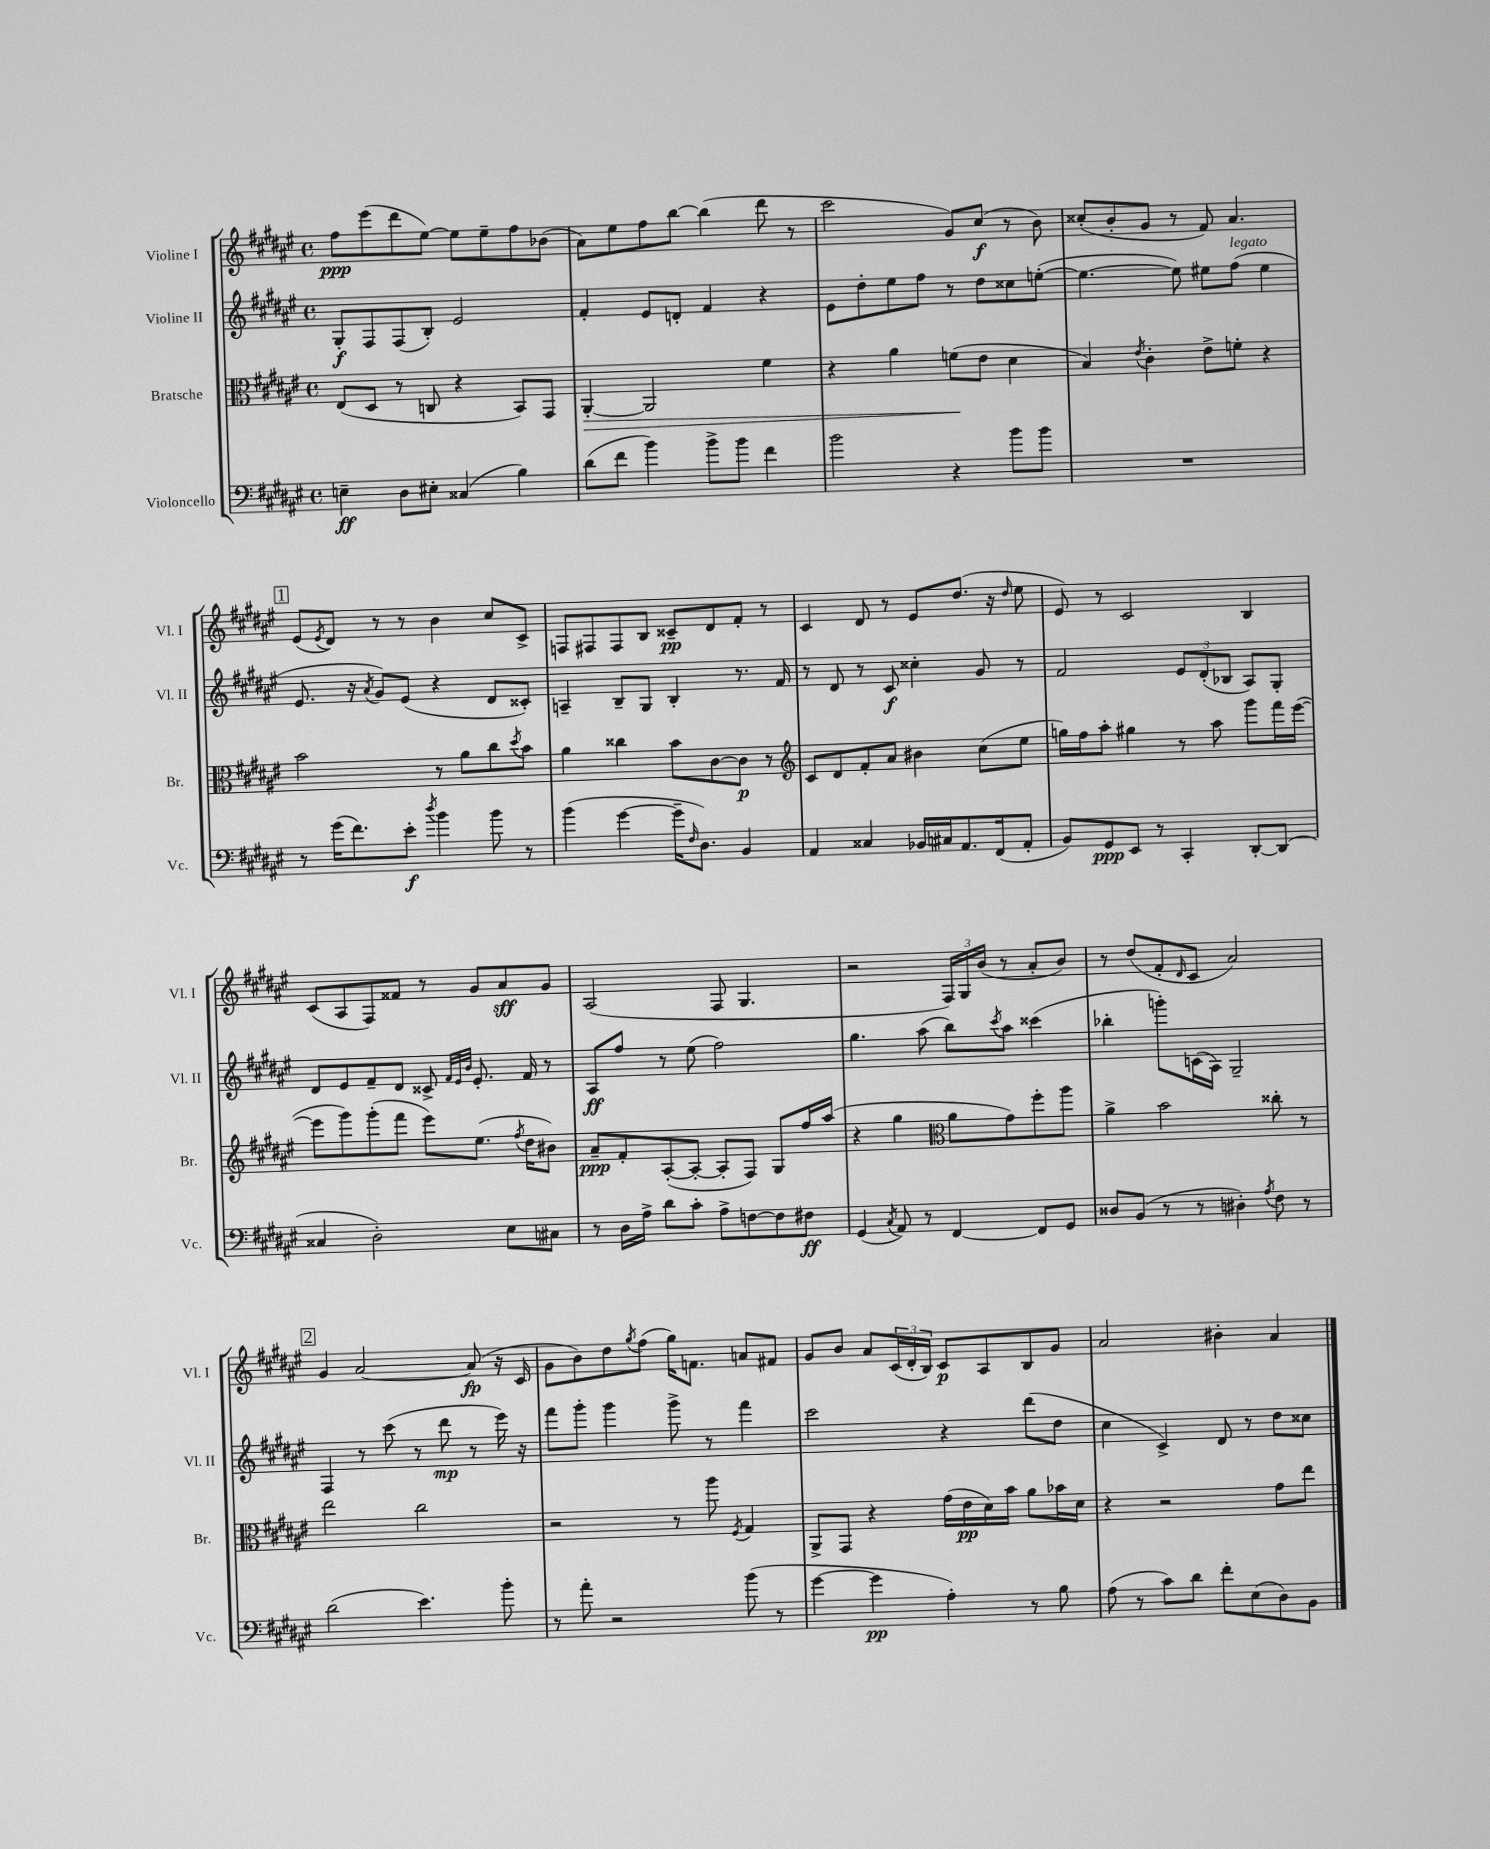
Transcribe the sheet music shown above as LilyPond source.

<<
\new StaffGroup <<
\new Staff = "s0" \with { instrumentName = "Violine I" shortInstrumentName = "Vl. I" } {
    \clef treble \key fis \major \defaultTimeSignature \time 4/4
    fis''8\ppp eis'''8( dis'''8 eis''8~) eis''8 eis''8-- fis''8 bes'8( |
    ais'8) eis''8 fis''8 b''8~ b''4( dis'''8 r8 |
    cis'''2 gis'8) cis''8\f( r8 b'8) |
    cisis''8-.( b'8-. gis'8 r8 fis'8) ais'4. |
    \mark \markup { \box "1" } eis'8( \acciaccatura { eis'8 } dis'8) r8 r8 b'4 cis''8 cis'8-> |
    f8 fis8 fis8 b8 cisis'8--\pp dis'8 fis'8-. r8 |
    cis'4 dis'8 r8 eis'8 dis''8.( r16 \grace { dis''16 } eis''8 |
    eis'8) r8 cis'2 b4 |
    cis'8( ais8 fis8) fisis'8 r8 gis'8 ais'8\sff gis'8 |
    ais2( fis8 gis4. |
    r2 \tuplet 3/2 { fis16) gis16 b'16( } r8 ais'8-. b'8) |
    r8 dis''8( fis'8-. \grace { dis'16 } cis'8 ais'2) |
    \mark \markup { \box "2" } gis'4 ais'2~ ais'8\fp( r16 cis'16 |
    gis'8 b'8) dis''8 \acciaccatura { gis''8 } fis''8( gis''16) f'8. a'8 fis'8 |
    gis'8 b'8 ais'8 \tuplet 3/2 { cis'16( dis'16-. b16) } cis'8\p ais8 b8 gis'8 |
    ais'2 bis'4-. ais'4 \bar "|." |
}
\new Staff = "s1" \with { instrumentName = "Violine II" shortInstrumentName = "Vl. II" } {
    \clef treble \key fis \major \defaultTimeSignature \time 4/4
    gis8-.\f fis8 fis8( b8-.) eis'2 |
    fis'4-. eis'8 d'8-. fis'4 r4 |
    eis'8 dis''8-. eis''8 fis''8 r8 dis''8 cisis''8 e''8~-.( |
    e''4.~ e''8) eis''8 fis''8^\markup { \italic "legato" }( eis''4 |
    \mark \markup { \box "1" } eis'8. r16 \acciaccatura { ais'8 } gis'8) eis'8( r4 dis'8 cisis'8-.) |
    a4-- b8-- gis8 b4-. r8. fis'16 |
    r8 dis'8 r8 cis'8\f cisis''4-. gis'8 r8 |
    fis'2 \tuplet 3/2 { eis'8 dis'8-.( bes8 } ais8) gis8-. |
    dis'8 eis'8 fis'8-- dis'8 cisis'8-> \grace { fis'32 eis'32 b'32 } eis'8.-. fis'16 r8 |
    ais8\ff fis''8 r8 eis''8( fis''2) |
    gis''4. ais''8( b''8) \acciaccatura { cis'''8 } ais''8 cisis'''4( |
    bes''4-. g'''8-.) c'16( ais16) gis2-- |
    \mark \markup { \box "2" } fis4 r8 cis'''8( r8 dis'''8\mp r8 eis'''16) r16 |
    fis'''8 gis'''8-. gis'''4 gis'''8-> r8 fis'''4 |
    cis'''2 r4 dis'''8( dis''8 |
    cis''4 cis'4->) dis'8 r8 dis''8 cisis''8 \bar "|." |
}
\new Staff = "s2" \with { instrumentName = "Bratsche" shortInstrumentName = "Br." } {
    \clef alto \key fis \major \defaultTimeSignature \time 4/4
    eis8( dis8 r8 c8 r4 b,8) gis,8 |
    ais,4~-.\> ais,2 fis'4 |
    r4 ais'4 f'8\!( eis'8 dis'4 |
    b4) \acciaccatura { eis'8 } cis'4-. eis'8-> f'8-. r4 |
    \mark \markup { \box "1" } b'2 r8 ais'8 cis''8 \acciaccatura { dis''8 } b'8 |
    ais'4 cisis''4 b'8 cis'8~ cis'8\p r8 |
    \clef treble cis'8 dis'8 fis'8-. ais'8 bis'4 cis''8( eis''8 |
    g''16) fis''16 ais''8-. gis''4 r8 ais''8 gis'''8 fis'''16 eis'''16~( |
    eis'''8 gis'''8) gis'''8-.( fis'''8 eis'''8) eis''8.( \acciaccatura { fis''8 } dis''16 bis'8) |
    ais'8--\ppp fis'8-. ais8~-.( ais8~-. ais8-. fis8) gis8 fis''16 ais''16( |
    r4 gis''4 \clef alto ais'8 gis'8) fis''8-. ais''8 |
    ais'4-> b'2 cisis''8-. r8 |
    \mark \markup { \box "2" } eis''2 cis''2 |
    r2 r8 ais''8 \acciaccatura { fis8 } gis4 |
    ais,8-> gis,8 r4 gis'16( eis'16\pp dis'16) b'16 ais'8 bes'16 dis'16 |
    r4 r2 gis'8 eis''8 \bar "|." |
}
\new Staff = "s3" \with { instrumentName = "Violoncello" shortInstrumentName = "Vc." } {
    \clef bass \key fis \major \defaultTimeSignature \time 4/4
    e4--\ff dis8 eis8-. cisis4( b4) |
    dis'8( fis'8 b'4) b'8-> b'8 fis'4 |
    b'2 r4 b'8 b'8 |
    R1 |
    \mark \markup { \box "1" } r8 gis'16( fis'8.) eis'8-.\f \acciaccatura { dis''8 } b'4 b'8 r8 |
    b'4( gis'4~ gis'16-- \grace { fis16 } dis8.) b,4 |
    ais,4 cisis4 bes,16 cis16 ais,8. fis,16( ais,8-. |
    b,8) gis,8\ppp eis,8 r8 cis,4-. dis,8~-. dis,8( |
    cisis4 dis2-.) eis8 cis8 |
    r8 dis16 ais16-> dis'8 cis'8-. ais8-> f8~ f8 fis8\ff |
    gis,4( \acciaccatura { cis8 } ais,8) r8 fis,4~ fis,8 gis,8 |
    disis8 b,8( r8 r8 dis4-.) \acciaccatura { ais8 } fis8 r8 |
    \mark \markup { \box "2" } dis'2( eis'4.) b'8-. |
    r8 ais'8-. r2 b'8( r8 |
    gis'4~ gis'4\pp ais4-.) r8 b8 |
    ais8( r8 cis'8) dis'8 fis'8-. eis8( dis8) b,8 \bar "|." |
}
>>
>>
\layout { \context { \Score \remove "Bar_number_engraver" } }
